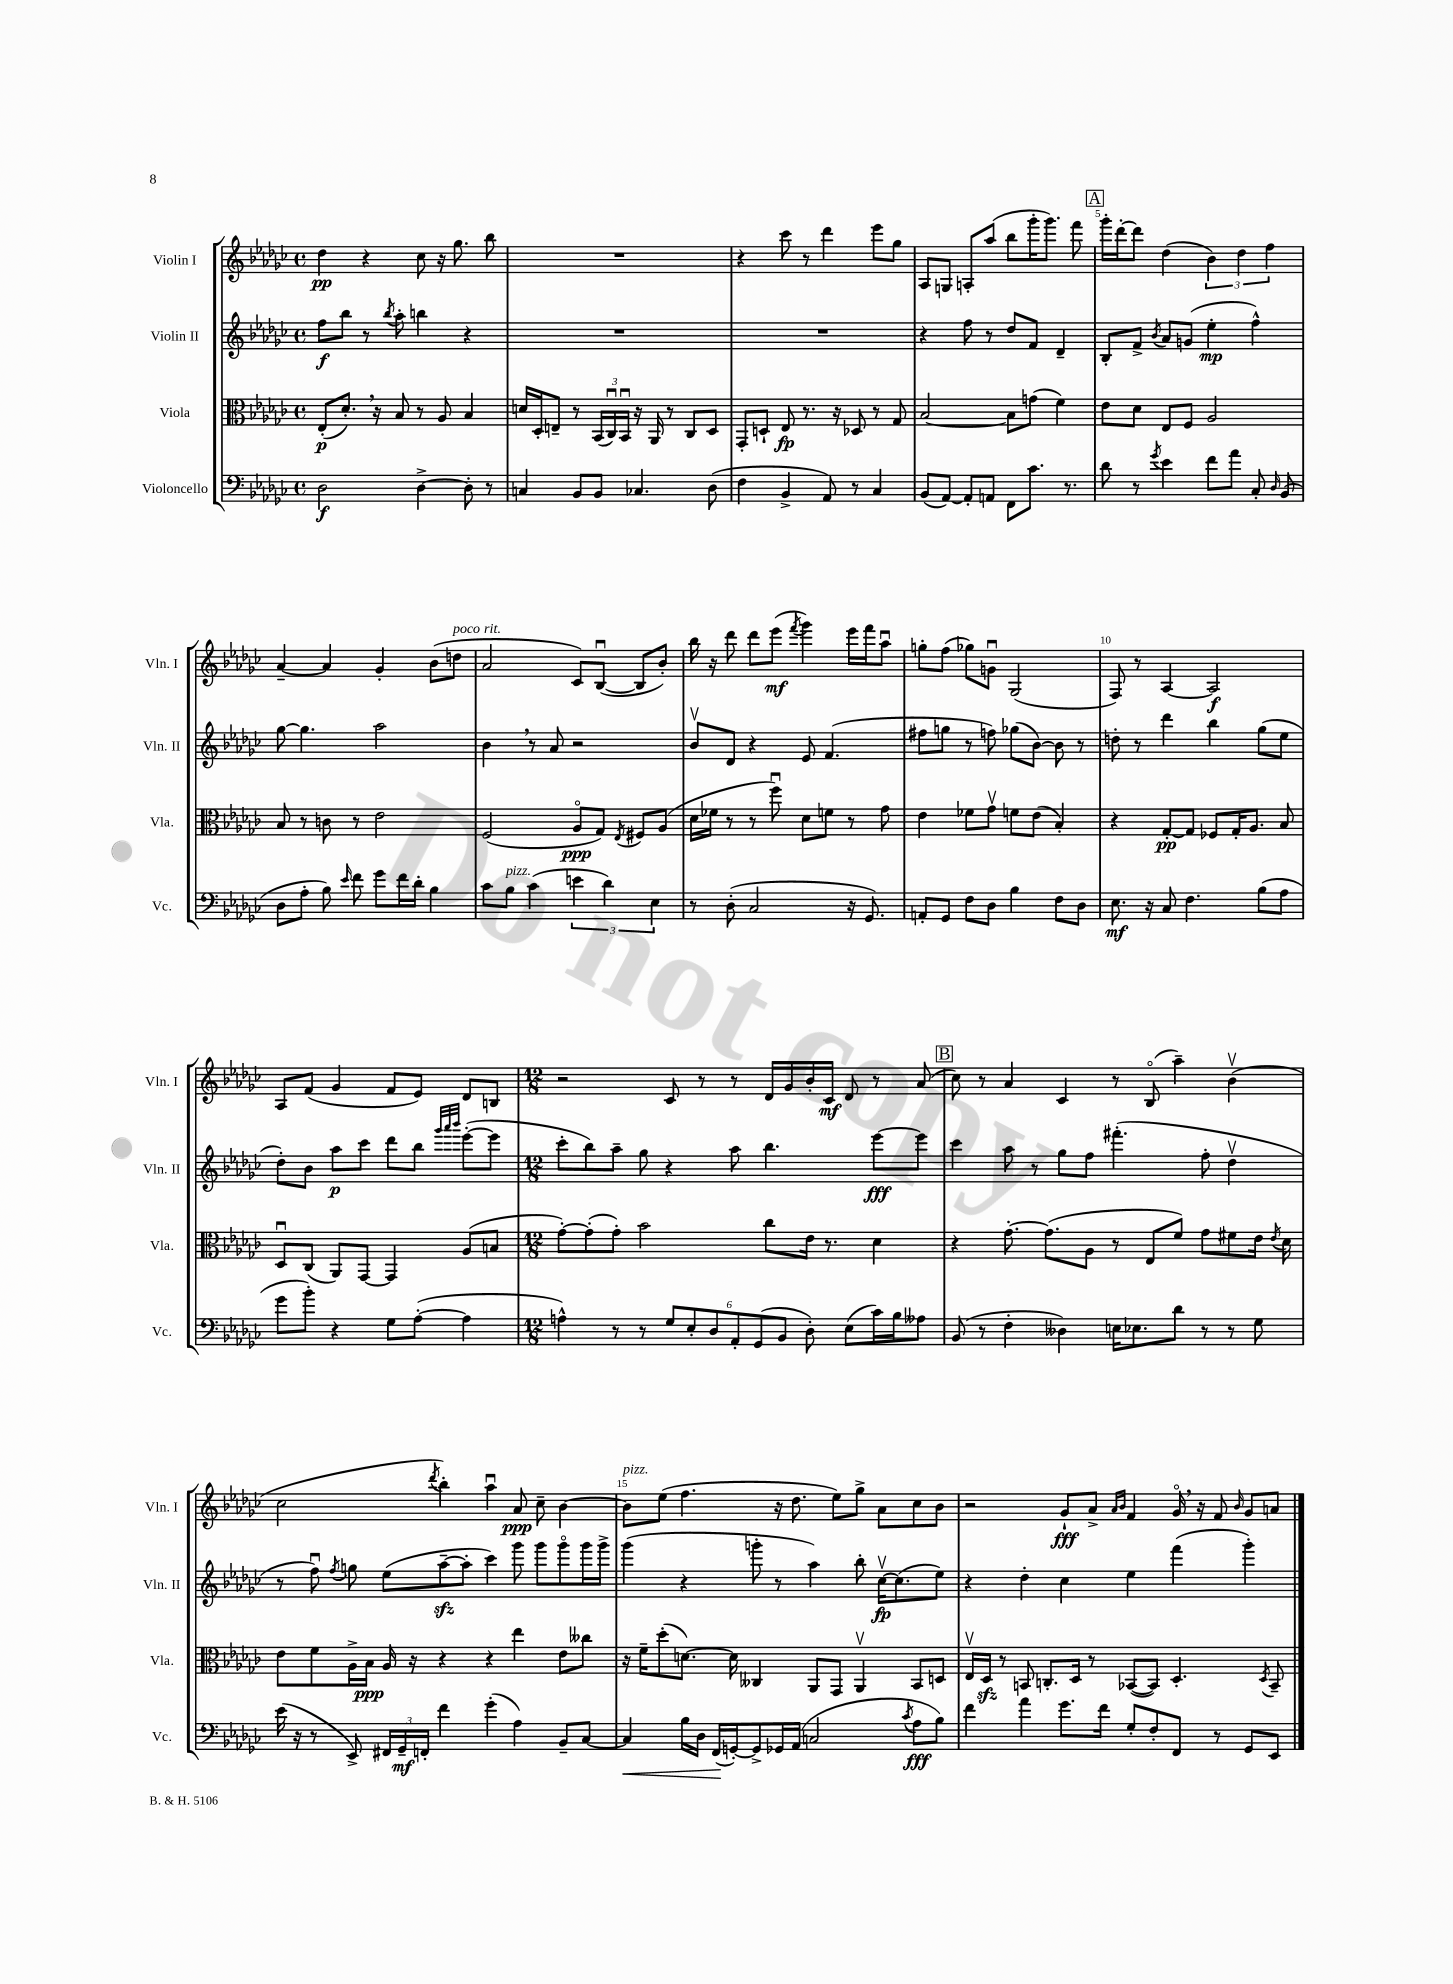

**kern	**kern	**kern	**kern
*staff4	*staff3	*staff2	*staff1
*clefF4	*clefC3	*clefG2	*clefG2
*k[b-e-a-d-g-c-]	*k[b-e-a-d-g-c-]	*k[b-e-a-d-g-c-]	*k[b-e-a-d-g-c-]
*M4/4	*M4/4	*M4/4	*M4/4
*met(c)	*met(c)	*met(c)	*met(c)
2D-\	(8E-'/L	8ff\L	4dd-\
.	8.d-'/J)	8bb-\J	.
.	.	8r	4r
.	16r	.	.
.	.	8qbb-/	.
.	8B-/	8aa-'\	.
[4D-^\	8r	4bb\	8cc-\
.	8A-/	.	16r
.	.	.	8.gg-\
8D-'\]	4B-/	4r	.
8r	.	.	8bb-\
=	=	=	=
4C/	16d/LL	1r	1r
.	16D-'/J	.	.
.	8E~/J	.	.
8BB-/L	8r	.	.
8BB-/J	(24BB-/LL	.	.
.	24C-u/)	.	.
.	24BB-u/JJ	.	.
4.C-/	16r	.	.
.	16AA-/	.	.
.	8r	.	.
.	8C-/L	.	.
(8D-\	8D-/J	.	.
=	=	=	=
4F\	8GG-'/L	1r	4r
.	8D`/J	.	.
4BB-^/	8E-/	.	8ccc-\
.	8.r	.	8r
8AA-/)	.	.	4ddd-\
.	16r	.	.
8r	8D-/	.	.
4C-/	8r	.	8eee-\L
.	8G-/	.	8gg-\J
=	=	=	=
(8BB-/L	[2B-/	4r	8A-/L
[8AA-/J)	.	.	8G/J
8AA-'/]L	.	8ff\	8A'/L
8AA/J	.	8r	(8aa-/J
8FF\L	8B-\]L	8dd-/L	8bb-\L
8.c-\J	(8g\J	8f/J	16ggg-'\K
.	.	.	8.ggg-\J)
.	4f\)	4d-~/	.
8.r	.	.	.
.	.	.	8fff\
=	=	=	=
8d-\	8e-\L	8B-'/L	16ggg-'\LL
.	.	.	[16ddd-'\J
8r	8d-\J	8f^/J	8ddd-\]J
8qg-/	.	8qb-/	.
4e-\	8E-/L	8a-/L	(4dd-\
.	8F/J	(8g/J	.
8f\L	2A-/	4ee-'\	6b-\)
8a-\J	.	.	.
.	.	.	6dd-\
8C-'/	.	4ff^^\)	.
.	.	.	6ff\
16qqD-/	.	.	.
(8BB-/	.	.	.
=	=	=	=
8D-\L	8B-/	[8gg-\	[4a-~/
8A-'\J	8r	4.gg-\]	.
8B-\)	8c\	.	4a-/]
16qqe-/	.	.	.
8f\	8r	.	.
8g-\L	2e-\	2aa-\	4g-'/
16f\L	.	.	.
16d-'\JJ	.	.	.
4B-\	.	.	(8b-\L
.	.	.	8dd\J
=	=	=	=
8c-\L	(2F/	4b-\	2a-/
8B-\J	.	.	.
(4c-\	.	8r	.
.	.	8a-/	.
6e\	8A-o/L	2r	8c-/L)
.	8G-/J)	.	([8B-u/J
6d-\)	.	.	.
.	8qE-/	.	.
.	8F#/L	.	8B-/]L
6E-\	.	.	.
.	(8A-/J	.	8b-'/J)
=	=	=	=
8r	16d-\LL	8b-v/L	16bb-\
.	16f-\JJ	.	16r
(8D-'\	8r	8d-/J	8ddd-\
2C-/	8r	4r	8ddd-\L
.	8ffu\)	.	(8eee-\J
.	.	.	8qfff/
.	8d-\L	8e-/	4ggg-\)
.	8f\J	(4.f/	.
16r	8r	.	16eee-\LL
8.GG-/)	.	.	16fff\J
.	8g-\	.	8aa-u\J
=	=	=	=
8AA'/L	4e-\	8ff#\L	8gg'\L
8GG-/J	.	8gg\J	(8ff\J
8F\L	8f-\L	8r	8gg-\L)
8D-\J	8g-v\J	8ff\)	8gu\J
4B-\	8f\L	(8gg-\L	(2G-/
.	(8e-\J	[8b-\J)	.
8F\L	4B-'/)	8b-\]	.
8D-\J	.	8r	.
=	=	=	=
8.E-\	4r	8dd'\	8F/)
.	.	8r	8r
16r	.	.	.
8C-/	[8G-'/L	4ddd-\	[4A-/
4.F\	8G-/]J	.	.
.	8F-/L	4bb-\	2A-/]
.	16G-'/K	.	.
.	8.A-/J	.	.
(8B-\L	.	(8gg-\L	.
8A-\J	8B-/	8ee-\J	.
=	=	=	=
8g-\L	8D-u/L	8dd-'\L)	8A-/L
8b-'\J)	(8C-/J	8b-\J	(8f/J
4r	8AA-/L)	8aa-\L	4g-/
.	[8GG-/J	8ccc-\J	.
8G-\L	4GG-/]	8ddd-\L	8f/L
([8A-'\J	.	8bb-\J	8e-/J)
.	.	32qqggg-/LLL	.
.	.	32qqaaa-/	.
.	.	32qqbbb-/JJJ	.
4A-\]	(8A-/L	([8eee-'\L	8d-/L
.	8B/J	8eee-\]J	8B/J
=	=	=	=
*M12/8	*M12/8	*M12/8	*M12/8
4A^^\)	[8g-'\L)	8ccc-'\L	2r
.	(8g-'\]	8bb-\)	.
8r	8g-'\J)	8aa-~\J	.
8r	2b-\	8gg-\	.
12G-/L	.	4r	8c-/
12E-'/	.	.	.
.	.	.	8r
12D-/	.	.	.
12AA-'/	.	8aa-\	8r
(12GG-/	.	.	.
.	8cc-\L	4.bb-\	16d-/LL
12BB-/J	.	.	.
.	.	.	16g-/
8D-'\)	16e-\Jk	.	16b-'/
.	8.r	.	16c-/JJ
(8E-\L	.	.	8d-/
16c-\L)	4d-\	[8eee-\L	8r
16B-\J	.	.	.
8A--\J	.	8eee-\]J	(8a-/
=	=	=	=
(8BB-/	4r	4ccc-\	8cc-\)
8r	.	.	8r
4F'\	[8.g-'\	8aa-\	4a-/
.	.	8r	.
.	(8.g-\]L	.	.
4D--\)	.	8gg-\L	4c-/
.	8A-\J	8ff\J	.
16E\LK	8r	(4.fff#'\	8r
8.E-\	.	.	.
.	8E-/L	.	(8B-o/
8d-\J	8f/J)	.	4aa-~\)
8r	8g-\L	8ff'\	.
8r	8f#\	4dd-v\	(4b-v\
8G-\	16e-\Jk	.	.
.	8qe-/	.	.
.	16d-\	.	.
=	=	=	=
(16e-\	8e-\L	8r	2cc-\
16r	.	.	.
8r	8f\	8ffu\)	.
.	.	8qff/	.
8EE-^/)	16A-^\L	8gg\	.
.	16B-\JJ	.	.
24FF#/LL	16A-/	(8ee-\L	.
24GG-~/	.	.	.
.	16r	.	.
24FF'/JJ	.	.	.
.	.	.	8qddd-/
4f\	4r	[8aa-~\	4bb-'\)
.	.	8aa-'\]J	.
(4g-'\	4r	4ccc-\)	4aa-u\
4A-\)	4ee-\	8ggg-\	8a-/
.	.	8ggg-\L	8cc-~\
8BB-~/L	8e-\L	8ggg-o\	[4b-\
[8C-/J	8cc--\J	16ggg-\L	.
.	.	16ggg-^\JJ	.
=	=	=	=
4C-/]	16r	(4ggg-\	8b-\]L
.	16f~\LK	.	.
.	(8dd-'\	.	(8ee-\J
16B-\LL	[8.d\J)	4r	4.ff\
16D-\JJ	.	.	.
(16FF/LL	.	.	.
[16GG'/J)	16d\]	.	.
8GG^/]	4C--/	8ggg'\	.
16GG-/L	.	8r	16r
(16AA-/JJ	.	.	8.dd-\
2C/	8AA-/L	4aa-\)	.
.	8GG-/J	.	8ee-\L)
.	4AA-v/	8bb-'\	8gg-^\J
.	.	[16cc-v\LK	8a-\L
.	.	(8.cc-\]	.
8qc-/	.	.	.
8A-\L	8BB-/L	.	8cc-\
8B-\J)	8D/J	8ee-\J)	8b-\J
=	=	=	=
4f\	16E-v/LL	4r	2r
.	16D-/JJ	.	.
.	8r	.	.
4a-\	8BB/	4dd-'\	.
.	8.C'/L	.	.
8.g-\L	.	4cc-\	8g-`/L
.	16D-/Jk	.	.
.	8r	.	8a-^/J
16f\Jk	.	.	.
.	.	.	16qqa-/LL
.	.	.	16qqb-/JJ
8G-'/L	([8BB-/L	4ee-\	4f/
8F'/	8BB-/]J)	.	.
8FF/J	4.D-'/	(4fff\	16g-o/
.	.	.	16r
8r	.	.	8f/
.	.	.	16qqb-/
8GG-/L	.	4ggg-'\)	8g-/L
.	8qD-/	.	.
8EE-/J	8BB-~/	.	8a/J
==	==	==	==
*-	*-	*-	*-
